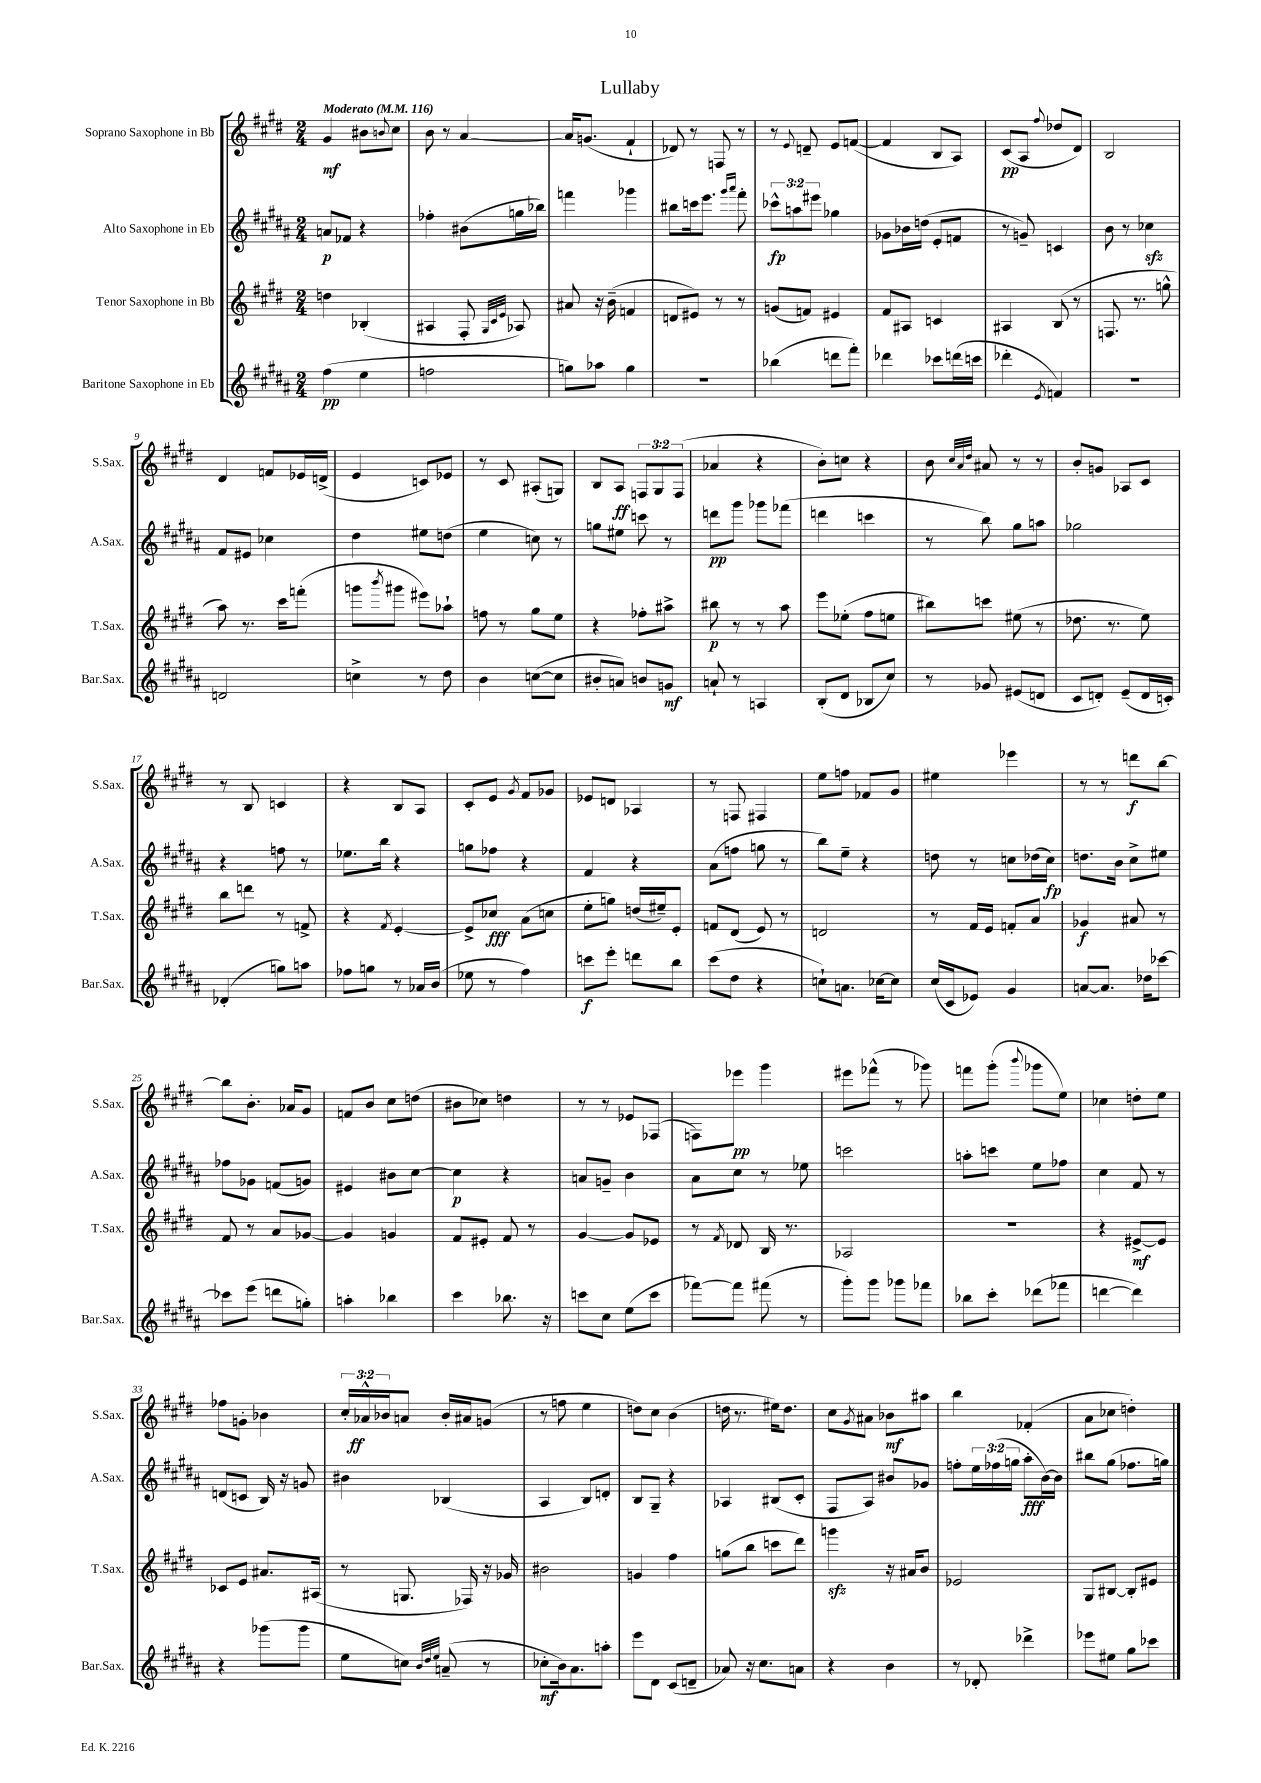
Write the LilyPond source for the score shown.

\header { title = "Lullaby" }
<<
\new StaffGroup <<
\new Staff = "s0" \with { instrumentName = "Soprano Saxophone in Bb" shortInstrumentName = "S.Sax." } {
    \clef treble \key e \major \numericTimeSignature \time 2/4 \override Staff.TupletNumber.text = #tuplet-number::calc-fraction-text \tempo "Moderato" 4 = 116
    gis'4\mf bis'8 \appoggiatura { b'8 } cis''8 |
    b'8 r8 a'4~ |
    a'16 g'8.( fis'4-! |
    des'8) r8 f8 r8 |
    r8 \appoggiatura { e'8 } d'8-- e'8 f'8~( |
    f'4 b8 a8) |
    cis'8\pp( a8 \appoggiatura { fis''8 } des''8 dis'8) |
    b2 |
    dis'4 f'8 ees'16 d'16->( |
    e'4 c'8) ees'8 |
    r8 cis'8 ais8-.( g8) |
    b8 a8\ff \tuplet 3/2 { f8 gis8 f8( } |
    aes'4 r4 |
    b'8-.) c''8 r4 |
    b'8 \grace { cis''32 a'32 dis''32 } ais'8 r8 r8 |
    b'8-. g'8 aes8 cis'8 |
    r8 b8 c'4 |
    r4 b8 a8 |
    cis'8-. e'8 \acciaccatura { gis'8 } fis'8 ges'8 |
    ees'8 d'8 aes4 |
    r8 f8 fis4 |
    e''8 f''8 fes'8 gis'8 |
    eis''4 ees'''4 |
    r8 r8 d'''8\f b''8~ |
    b''8 b'8.-. aes'16 gis'8 |
    f'8 b'8 cis''8 d''8( |
    bis'8 ces''8) d''4 |
    r8 r8 ees'8 fes8( |
    f8) ees'''8\pp gis'''4 |
    eis'''8 fes'''8-^( r8 ges'''8) |
    f'''8 gis'''8-.( \appoggiatura { b'''8 } ges'''8 e''8) |
    ces''4 d''8-. e''8 |
    fes''8 g'8-. bes'4 |
    \tuplet 3/2 { cis''16-. aes'16-^\ff bes'16 } a'8 bes'16-. ais'16 g'8( |
    r8 f''8 e''4 |
    d''8) cis''8 b'4( |
    d''16 r8. eis''16) d''8. |
    cis''8 \acciaccatura { gis'8 } ais'8 bes'8\mf ais''8 |
    b''4 fes'4-.( |
    a'8 ces''8 d''4-.) \bar "|." |
}
\new Staff = "s1" \with { instrumentName = "Alto Saxophone in Eb" shortInstrumentName = "A.Sax." } {
    \clef treble \key b \major \numericTimeSignature \time 2/4 \override Staff.TupletNumber.text = #tuplet-number::calc-fraction-text
    a'8\p fes'8 r4 |
    fes''4-. bis'8( g''16 bes''16) |
    f'''4 ges'''4 |
    bis''8 c'''16 e'''8. \grace { gis'''16 ais'''16 } fis'''8-. |
    \tuplet 3/2 { ces'''8-^\fp a''8 eis'''8 } ges''4 |
    ges'8 bes'16 d''16( e'8-. f'8 |
    r8 g'8--) c'4 |
    b'8 r8 ces''4\sfz |
    fis'8 eis'8 ces''4 |
    dis''4 eis''8 d''8( |
    e''4 c''8) r8 |
    g''8 eis''8 c'''8 r8 |
    d'''8\pp gis'''8 ges'''8 fes'''8( |
    d'''4 c'''4 |
    r8 b''8) gis''8 a''8 |
    ges''2 |
    r4 f''8 r8 |
    ees''8. b''16 r4 |
    g''8 fes''8 r4 |
    fis'4 r4 |
    ais'8( f''8 g''8 r8 |
    b''8) e''8-- r4 |
    d''8 r8 c''8 des''16( c''16\fp) |
    d''8. b'16 cis''8-> eis''8 |
    fes''8 ges'8 f'8( g'8) |
    eis'4 bis'8 cis''8~ |
    cis''4\p r4 |
    a'8 g'8-- b'4 |
    ais'8 cis''8 r8 ees''8 |
    c'''2 |
    a''8-. c'''8 e''8 fes''8 |
    cis''4 fis'8 r8 |
    d'8( c'8 b16) r16 g'8 |
    bis'4 bes4( |
    ais4 b8) d'8-. |
    b8 gis8-- r4 |
    aes4 bis8( cis'8-. |
    fis8 ais8) bis'8 ges'8 |
    f''8-. \tuplet 3/2 { e''16 fes''16( g''16 } ais''8-.\fff b'16~) b'16 |
    bis''8 gis''8( fes''8. g''16) \bar "|." |
}
\new Staff = "s2" \with { instrumentName = "Tenor Saxophone in Bb" shortInstrumentName = "T.Sax." } {
    \clef treble \key e \major \numericTimeSignature \time 2/4
    d''4 bes4-.( |
    ais4 fis8-. \grace { gis32 cis'32 e'32 } aes8) |
    ais'8 r16 b'16--( f'4 |
    d'8 eis'8) r8 r8 |
    g'8( f'8) eis'4 |
    fis'8 ais8 c'4 |
    ais4 b8( r8 |
    f8. r8. g''8-^ |
    a''8) r8. cis'''16 f'''8-.( |
    g'''8 \acciaccatura { b'''8 } gis'''8 eis'''8) aes''8-! |
    f''8 r8 gis''8 e''8 |
    r4 fes''8-. ais''8-> |
    bis''8\p r8 r8 a''8 |
    e'''8 ees''8-.( fis''8 e''8 |
    bis''8) c'''8 eis''8( r8 |
    des''8. r8. e''8) |
    b''8 d'''8 r8 f'8-> |
    r4 \acciaccatura { fis'8 } e'4~-. |
    e'8-> ces''8\fff a'8( c''8 |
    e''8-. g''8) d''16( eis''16--) e'8-. |
    f'8 dis'8( e'8) r8 |
    d'2 |
    r8 fis'16 e'16 f'8-. a'8 |
    ges'4\f ais'8 r8 |
    fis'8 r8 a'8 ges'8~ |
    ges'4 g'4 |
    fis'8 eis'8-. fis'8 r8 |
    gis'4~ gis'8 ees'8 |
    r8 \acciaccatura { fis'8 } des'8 b16 r8. |
    aes2 |
    R2 |
    r4 eis'8~->\mf eis'8 |
    ces'8 e'8 ais'8. ais16( |
    r8 g8. fes16) r16 ges'16 |
    bis'2 |
    g'4 fis''4 |
    g''8( b''8 c'''8 dis'''8) |
    g'''4\sfz r16 ais'16 b'8 |
    ees'2 |
    gis8 bis8~ bis8-. eis'8 \bar "|." |
}
\new Staff = "s3" \with { instrumentName = "Baritone Saxophone in Eb" shortInstrumentName = "Bar.Sax." } {
    \clef treble \key b \major \numericTimeSignature \time 2/4
    fis''4\pp( e''4 |
    f''2 |
    g''8) aes''8 g''4 |
    R2 |
    bes''4( d'''8 fis'''8-.) |
    des'''4 ces'''8 d'''16( c'''16 |
    des'''4-. \acciaccatura { e'8 } f'4) |
    r2 |
    d'2 |
    c''4-> r8 dis''8 |
    b'4 c''8~( c''8 |
    bis'8-. a'8) b'8 g'8\mf |
    a'8-! r8 a4 |
    b8-.( dis'8 bes8 cis''8) |
    r8 ges'8 eis'8( d'8 |
    cis'8 d'8-.) e'8--( d'16 c'16-.) |
    des'4-.( g''8) a''8 |
    fes''8 g''8 r8 aes'16 b'16( |
    ees''8 r8 fis''4) |
    c'''8\f e'''8-. d'''8 b''8 |
    cis'''8( dis''8 r4 |
    c''8-!) a'8. ces''16~ ces''8 |
    cis''16( cis'16 ees'8) gis'4 |
    a'8~ a'8. des''16 ces'''8~ |
    ces'''8 e'''8( d'''8 g''8-.) |
    a''4-. bes''4 |
    cis'''4 bes''8. r16 |
    c'''8 cis''8 e''8( c'''8 |
    fes'''8~) fes'''8 fis'''8( r8 |
    gis'''8-.) gis'''8 ges'''8 fes'''8 |
    bes''8 cis'''8-. des'''8( fes'''8 |
    d'''4~ d'''4) |
    r4 ges'''8( ges'''8 |
    e''8 c''8) \grace { b'32 dis''32 e''32 } a'8--( r8 |
    ces''8-.\mf b'16) ais'8. a''8-. |
    e'''8 dis'8 cis'8( d'8-- |
    aes'8) r16 cis''8. a'8 |
    r4 b'4 |
    r8 des'8-. des'''4-> |
    ees'''8 eis''8 gis''8 ces'''8 \bar "|." |
}
>>
>>
